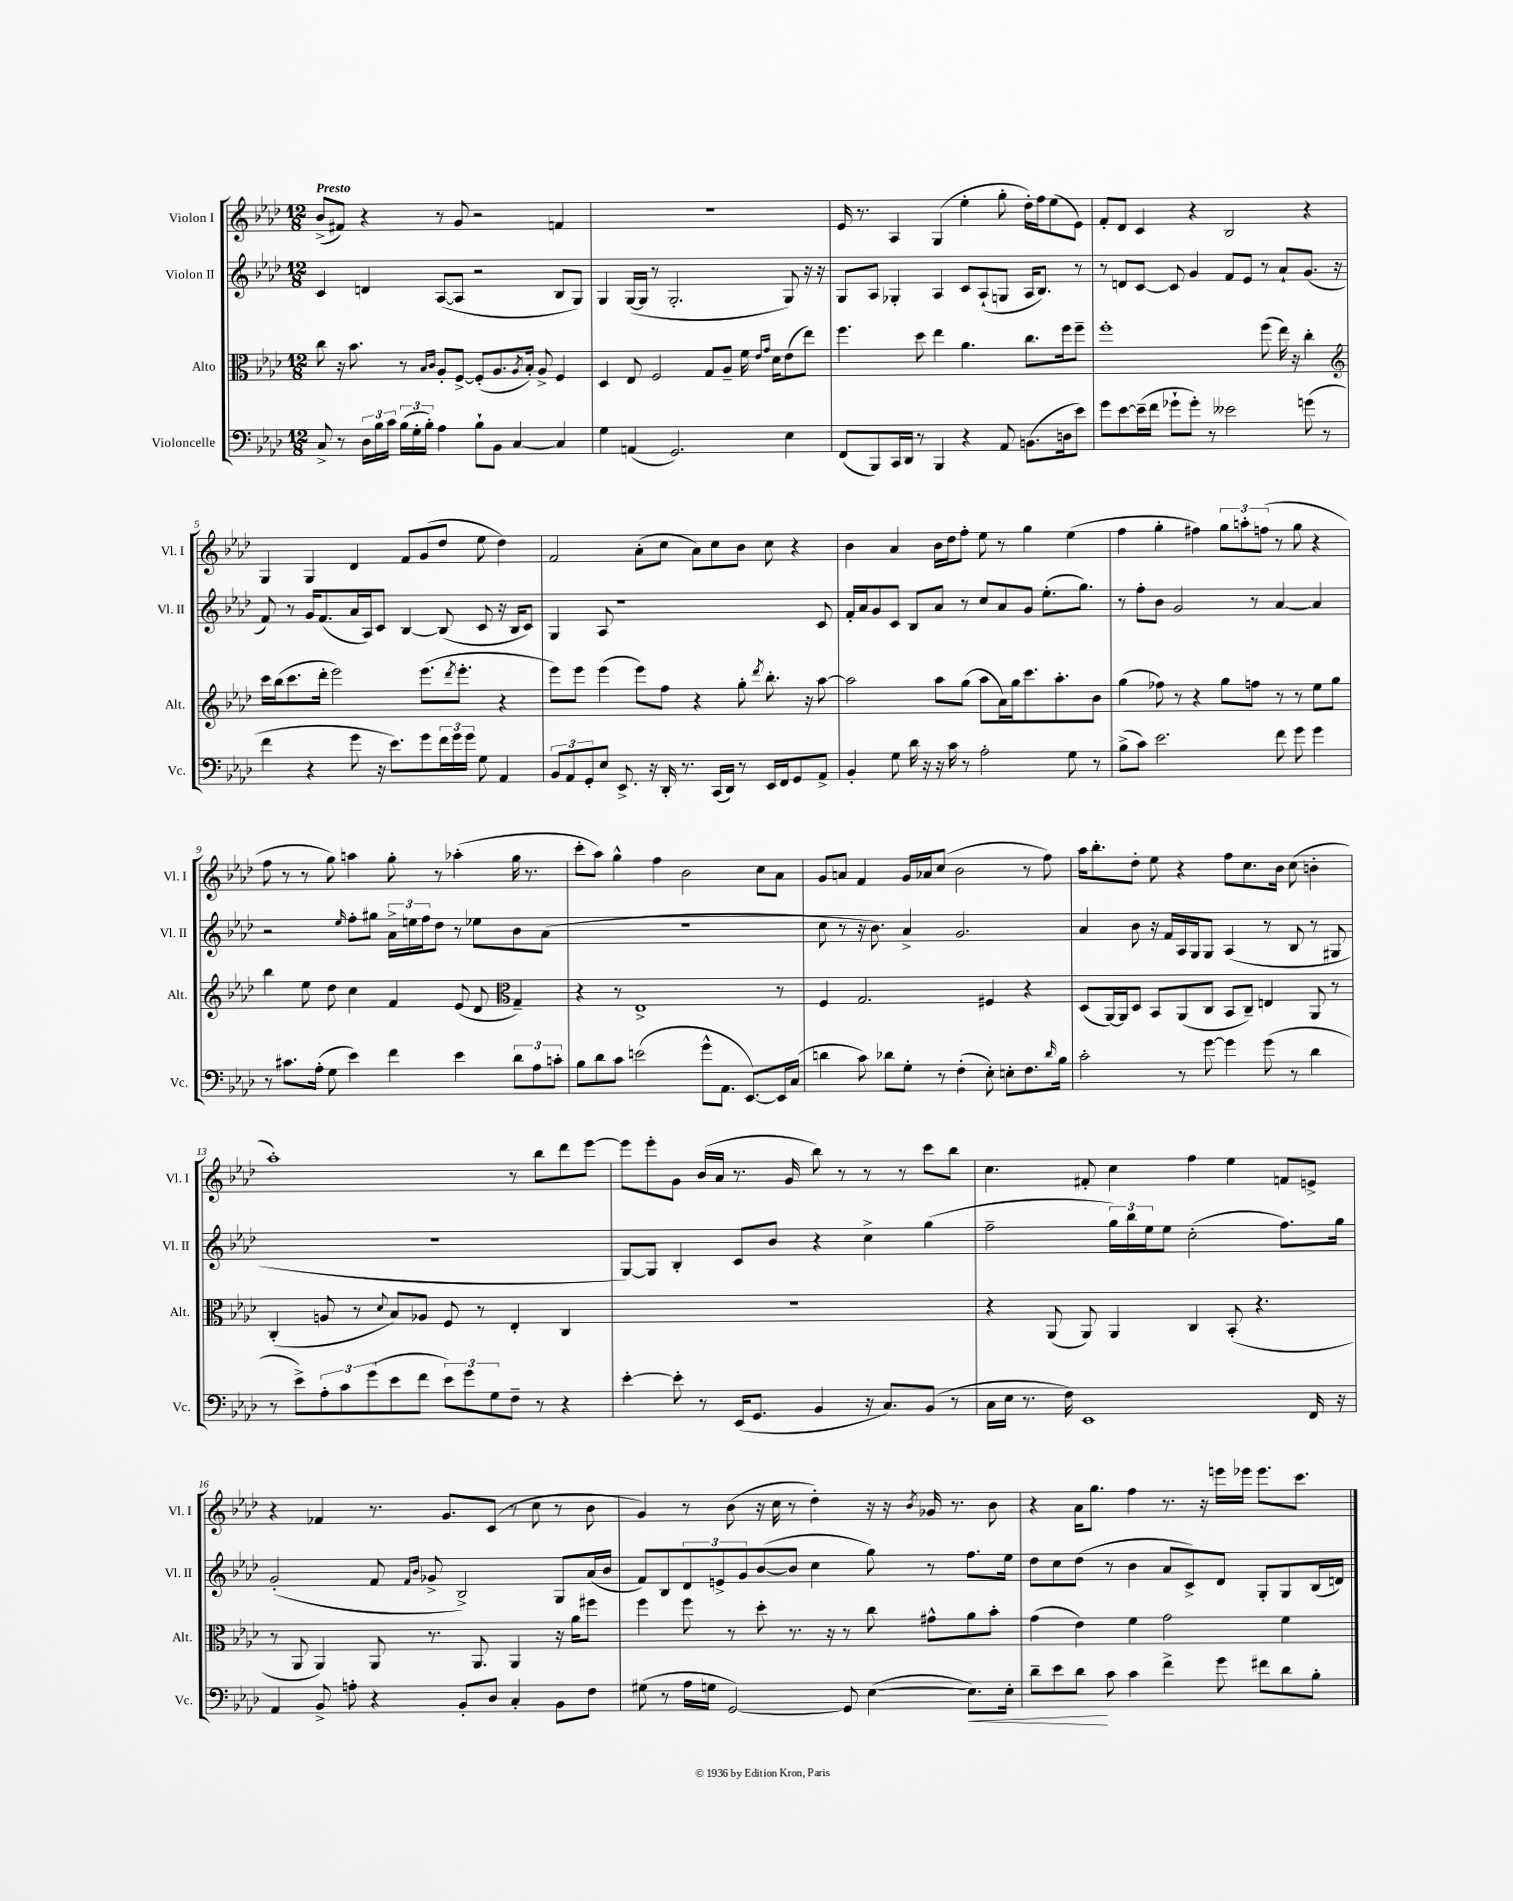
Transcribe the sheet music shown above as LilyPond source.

<<
\new StaffGroup <<
\new Staff = "s0" \with { instrumentName = "Violon I" shortInstrumentName = "Vl. I" } {
    \clef treble \key aes \major \numericTimeSignature \time 12/8 \tempo "Presto"
    bes'8->( fis'8) r4 r8 g'8 r2 f'4 |
    R1. |
    ees'16 r8. aes4 g4( ees''4-. g''8-. des''16-.) f''16 ees''8( ees'8) |
    f'8-. des'8 c'4 r4 bes2 r4 |
    g4 g4 des'4 f'8 g'8( des''8 ees''8 des''4) |
    f'2 aes'8-.( c''8 aes'8) c''8 bes'8 c''8 r4 |
    bes'4 aes'4 bes'16 des''16 f''8-. ees''8 r8 g''4 ees''4( |
    f''4 g''4-. fis''4) \tuplet 3/2 { g''8 a''8-. f''8( } r8 g''8 r4 |
    f''8 r8 r8 g''8) a''4 g''8-. r8 aes''4-.( g''16 r8. |
    c'''8-. aes''8) g''4-^ f''4 bes'2 c''8 aes'8 |
    g'8 a'8 f'4 g'16 aes'16 c''8( bes'2 r8 f''8) |
    aes''16 bes''8.-. des''8-. ees''8 r4 f''8 c''8. bes'16 c''8( b'4-. |
    aes''1-.) r8 bes''8 des'''8 ees'''8~ |
    ees'''8 ees'''8-. g'8 bes'16( aes'16 r8. g'16 bes''8) r8 r8 r8 c'''8 bes''8 |
    c''4. fis'8-. c''4 f''4 ees''4 f'8 e'8-> |
    r4 fes'4 r8. g'8. c'8( r8 c''8 r8 bes'8 |
    g'4) r8 bes'8( r16 c''16 r8 des''4-.) r16 r16 \acciaccatura { bes'8 } ges'16 r8. bes'8 |
    r4 aes'16 g''8. f''4 r8. r16 e'''16 ees'''16 ees'''8. c'''8. \bar "|." |
}
\new Staff = "s1" \with { instrumentName = "Violon II" shortInstrumentName = "Vl. II" } {
    \clef treble \key aes \major \numericTimeSignature \time 12/8
    c'4 d'4 aes8~( aes8 r2 bes8 g8) |
    g4 g16~( g16 r8 g2.-. g8) r16 r16 |
    g8 aes8 ges4-. aes4 c'8 aes8-!( g8 aes16 bes8.) r8 |
    r8 d'8 c'8~ c'8 g'4 f'8 ees'8 r8 aes'8-! g'8.( r16 |
    f'8) r8 g'16 f'8.( aes'16 aes16) c'8 bes4~ bes8( c'8 r16 bes16 c'8) |
    g4 aes8 r1 c'8 |
    f'16-. aes'16 g'8 c'8 bes8 aes'8 r8 c''8 aes'8 g'8 ees''8.-.( g''8.) |
    r8 f''8-. bes'8 g'2 r8 aes'4~ aes'4 |
    r2 \grace { ees''16 } f''8-. gis''8 \tuplet 3/2 { aes'16-> e''16 f''16 } des''8 r8 ees''8 bes'8 aes'8( |
    R1. |
    c''8 r8 r16 bes'8.) aes'4-> g'2. |
    aes'4 bes'8 r16 f'16 aes16 g16 g8 aes4( r8 bes8 r8 gis8 |
    R1. |
    g8~) g8 bes4-. c'8 bes'8 r4 c''4-> g''4( |
    f''2-- \tuplet 3/2 { g''16) bes''16 ees''16 } ees''8 c''2-.( f''8.) g''16 |
    g'2-.( f'8 \grace { f'16 bes'16 } ges'8-> bes2->) g8 aes'16( bes'16 |
    f'8) bes8 \tuplet 3/2 { des'8 e'8-> g'8 } bes'8~( bes'8 c''4 g''8) r8 f''8. ees''16 |
    des''8 c''8 des''8( r8 bes'4 aes'8 c'8->) des'8 g8-. g8 bes16( d'16) \bar "|." |
}
\new Staff = "s2" \with { instrumentName = "Alto" shortInstrumentName = "Alt." } {
    \clef alto \key aes \major \numericTimeSignature \time 12/8
    c''8 r16 bes'8. r8 \grace { bes16 c'16 } aes8-. f8~-> f8-.( aes8. \acciaccatura { aes8 } bes16-.) aes8-> f4 |
    des4 ees8 f2 g8 aes8-- f'16 \grace { ees'16 g'16 } des'16 ees'8( ees''8) |
    f''4. des''8 ees''4 aes'4. c''8. f''16 f''8-- |
    f''1-. f''8( ees''16) r16 c''4-. |
    \clef treble c'''16 bes''16( c'''8. des'''16-. ees'''2) ees'''8.( \acciaccatura { des'''8 } ees'''8.-. r4 |
    ees'''8) ees'''8 ees'''4( ees'''8) f''8 r4 g''8-. \acciaccatura { des'''8 } bes''8.-. r16 aes''8~ |
    aes''2 aes''8 g''8( aes''8 aes'16) g''16 c'''8. aes''8.-. bes'8 |
    g''4( fes''8) r8 r4 g''8 f''8 r8 r8 ees''8 g''8 |
    bes''4 ees''8 des''8 c''4 f'4 ees'8( des'8 \clef alto g4--) |
    r4 r8 ees1-> r8 |
    f4 g2. fis4 r4 |
    des8( aes,16~) aes,16 des8 bes,8 aes,8( c8 bes,8 c8--) e4 aes,8 r8 |
    c4-.( a8 r8 \appoggiatura { des'8 } bes8) aes8 f8 r8 ees4-. c4 |
    R1. |
    r4 aes,8( aes,8) aes,4 c4 bes,8-.( r4. |
    r8 aes,8 aes,4) aes,8 r8. aes,8. aes,4 r16 aes'16 fis''8 |
    f''4 f''8 r8 des''8-. r8. r16 r8 c''8 gis'8-^ aes'8 bes'8-. |
    g'4( ees'4) f'4 g'2 f'4 \bar "|." |
}
\new Staff = "s3" \with { instrumentName = "Violoncelle" shortInstrumentName = "Vc." } {
    \clef bass \key aes \major \numericTimeSignature \time 12/8
    c8-> r8 \tuplet 3/2 { des16 bes16 c'16 } \tuplet 3/2 { bes16( g16-. bes16-.) } aes4 bes8-! bes,8 c4~ c4 |
    g4 a,4( g,2.) ees4 |
    f,8( bes,,8) c,16 des,16 r8 bes,,4 r4 aes,8 b,8.( d16 ees'8) |
    g'8 ees'8~ ees'16--( f'16 ges'8-! ges'8-.) r8 eeses'2 g'8( r8 |
    f'4 r4 g'8 r16 ees'8.) g'8 \tuplet 3/2 { f'16 g'16 g'16 } g8 aes,4 |
    \tuplet 3/2 { bes,8 aes,8 g,8-. } ees8 ees,8.-> r16 des,16-. r8. c,16( des,16) r8 ees,16 f,16 g,8 aes,8-> |
    bes,4-. g8 des'16 r16 r16 c'16 r8 aes2-. g8 r8 |
    bes8->( c'8) ees'2. f'8 g'8 g'4 |
    r8 cis'8. aes16-.( g8 ees'4) f'4 ees'4 \tuplet 3/2 { des'8 aes8 c'8-. } |
    bes8 des'8 c'8 e'2( g'8-^ aes,8. ees,8.~) ees,16 c16( |
    d'4 c'8) des'8 g8-. r8 f4-.( ees8-.) e8-. f8. \grace { des'16 } bes16 |
    c'2-. r8 g'8~ g'4 g'8( r8 des'4 |
    r8 ees'8->) \tuplet 3/2 { aes8-. c'8 g'8( } ees'8 f'8 \tuplet 3/2 { ees'8) g'8 g8 } f8-- r8 r4 |
    ees'4~-. ees'8-. r8 ees,16( g,8. bes,4 r16 c8.) bes,8( r8 |
    c16 ees16 r8. f16) ees,1 f,16 r16 |
    aes,4 bes,8-> a8-. r4 bes,8-. des8 c4-. bes,8 f8 |
    gis8( r8 aes16 g16 g,2~) g,8 ees4~( ees8.\<) ees16-. |
    des'8-- ees'8 des'8\! c'8 c'4 f'4-> g'8 fis'8 des'8 bes8-. \bar "|." |
}
>>
>>
